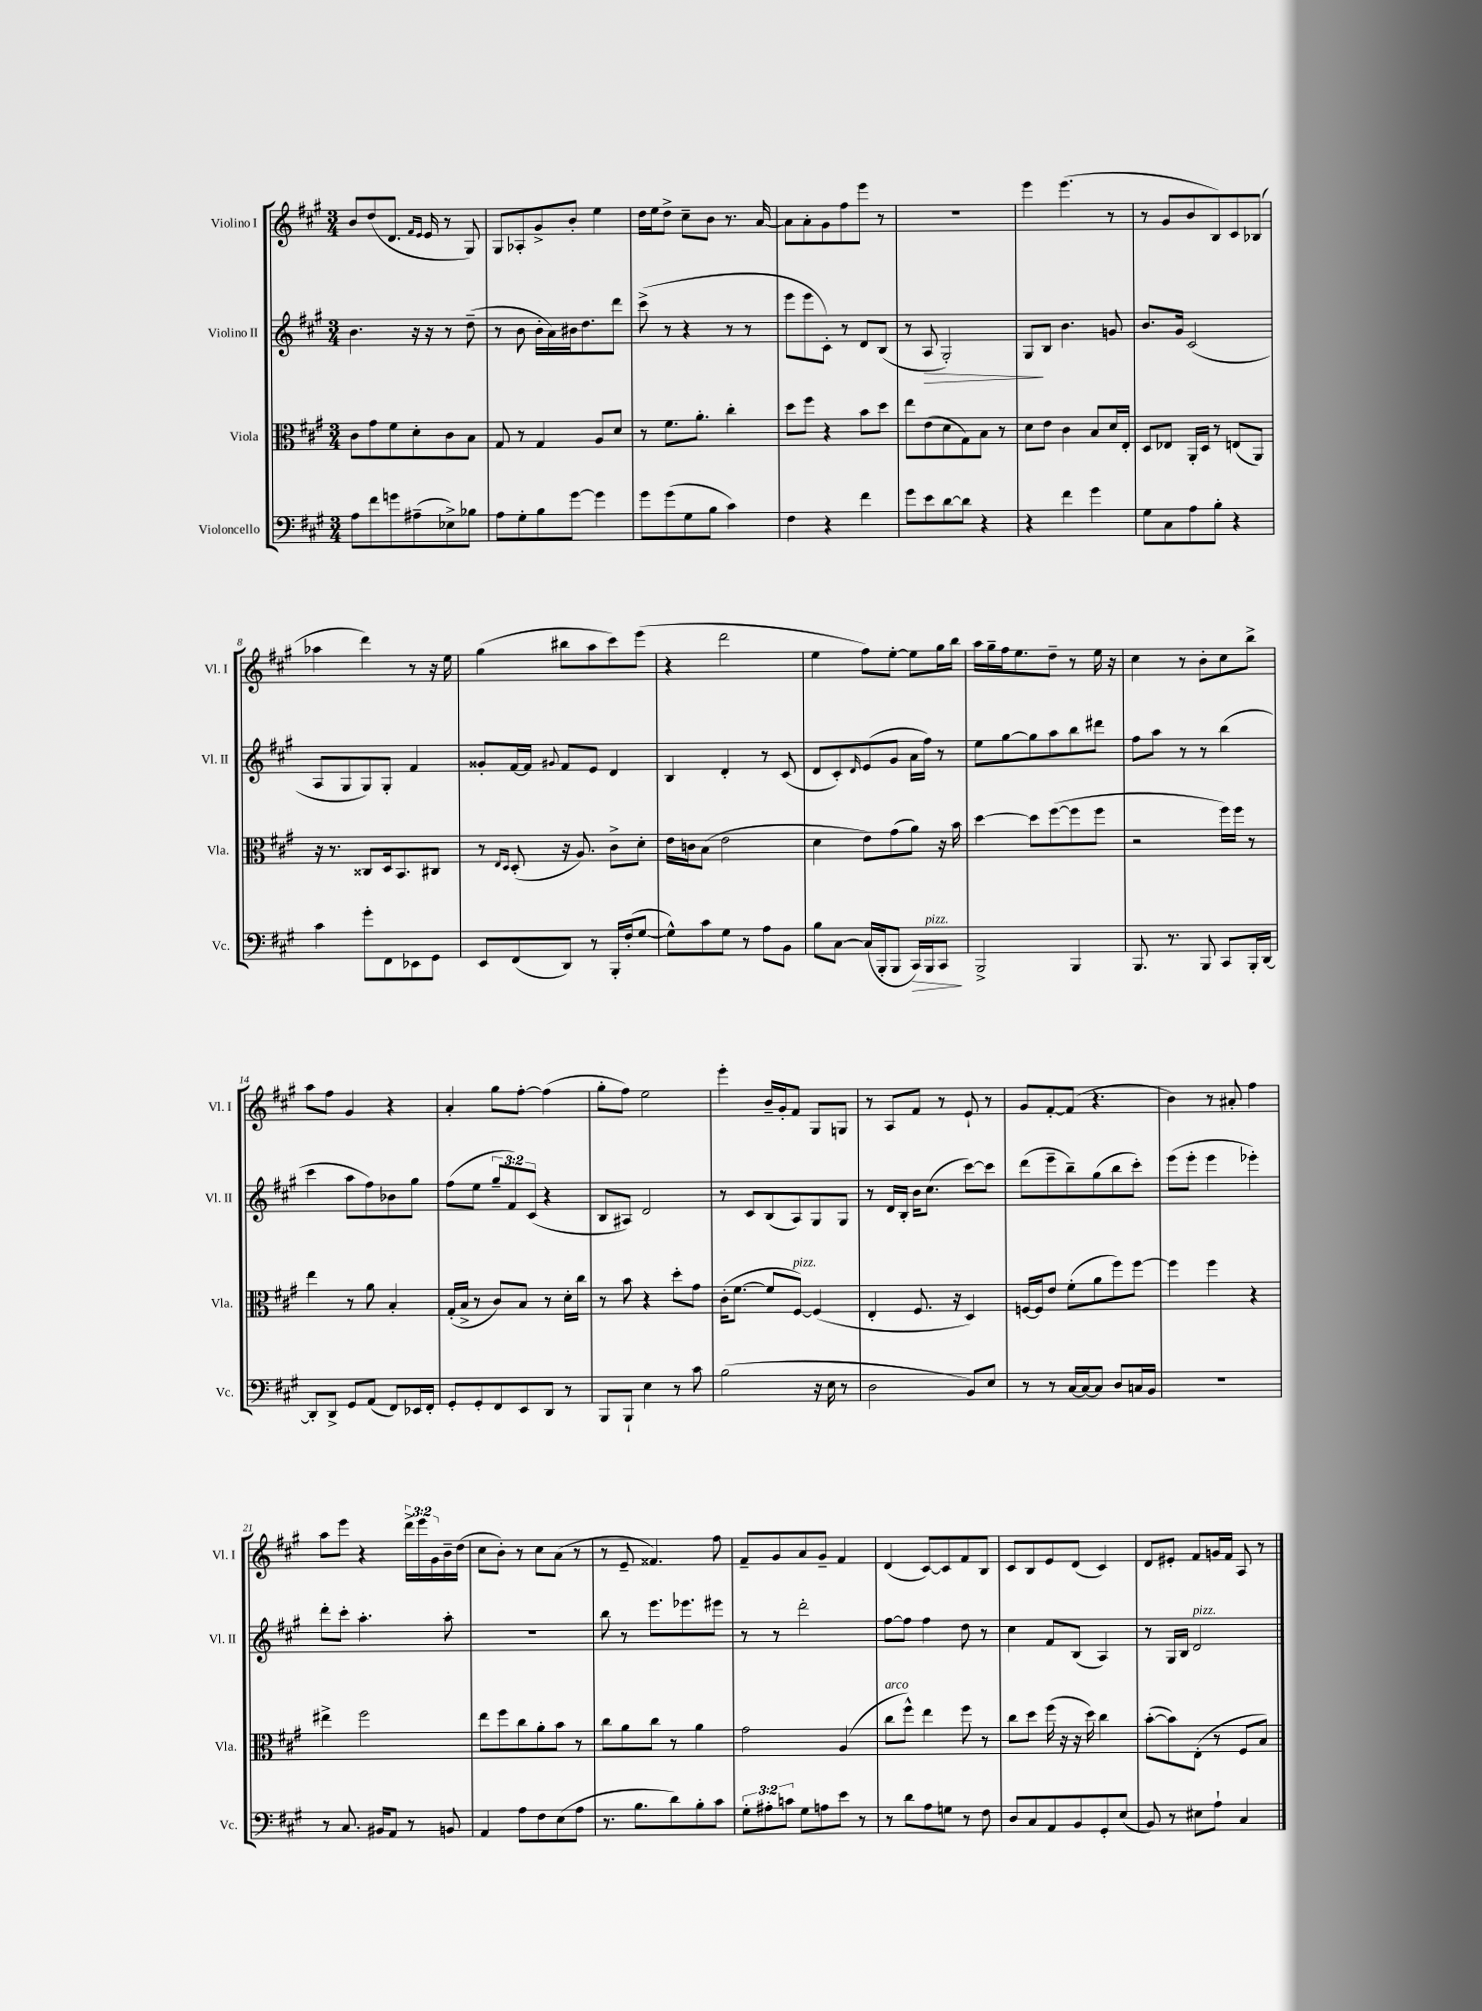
<<
\new StaffGroup <<
\new Staff = "s0" \with { instrumentName = "Violino I" shortInstrumentName = "Vl. I" } {
    \clef treble \key a \major \numericTimeSignature \time 3/4 \override Staff.TupletNumber.text = #tuplet-number::calc-fraction-text
    b'8 d''8( d'8. \grace { fis'16 e'16 } e'16 r8 gis8) |
    gis8 aes8-. gis'8-> b'8-. e''4 |
    d''16 e''16 d''8-> cis''8-- b'8 r8. a'16~ |
    a'8 a'8-. gis'8 fis''8 e'''8 r8 |
    R2. |
    e'''4 e'''4.( r8 |
    r8 gis'8 b'8 b8) cis'8 bes8( |
    aes''4 d'''4) r8 r16 e''16 |
    gis''4( bis''8 a''8 cis'''8) e'''8( |
    r4 d'''2 |
    e''4 fis''8) e''8~-. e''8 gis''16 b''16 |
    a''16 gis''16-- fis''16 e''8. d''8-- r8 e''16 r16 |
    cis''4 r8 b'8-. cis''8 b''8-> |
    a''8 fis''8 gis'4 r4 |
    a'4-. gis''8 fis''8~-. fis''4( |
    gis''8-. fis''8) e''2 |
    e'''4-. b'16-- gis'16-. fis'8 gis8 g8 |
    r8 a8 fis'8 r8 e'8-! r8 |
    gis'8 fis'8~-. fis'8( r4. |
    b'4) r8 ais'8-. fis''4 |
    a''8 e'''8 r4 \tuplet 3/2 { d'''16-> e'''16 gis'16 } b'16-- d''16( |
    cis''8 b'8-.) r8 cis''8 a'8( r8 |
    r8 e'8-- fisis'4.) fis''8 |
    fis'8-- gis'8 a'8 gis'8-- fis'4 |
    d'4( cis'8~) cis'8 fis'8 b8 |
    cis'8 b8 e'8 d'8( cis'4) |
    d'8 eis'8-. fis'8 g'16 fis'16 a8 r8 \bar "|." |
}
\new Staff = "s1" \with { instrumentName = "Violino II" shortInstrumentName = "Vl. II" } {
    \clef treble \key a \major \numericTimeSignature \time 3/4 \override Staff.TupletNumber.text = #tuplet-number::calc-fraction-text
    b'4. r16 r16 r8 d''8--( |
    r8 b'8 b'16-. a'16) bis'16 d''8. d'''8 |
    cis'''8->( r8 r4 r8 r8 |
    e'''8 e'''8 cis'8-.) r8 d'8 b8( |
    r8 a8\> gis2-.) |
    gis8\! b8 b'4. g'8 |
    b'8. gis'16 cis'2( |
    a8 gis8 gis8) gis8-. fis'4 |
    gisis'8-. fis'16~ fis'16 \appoggiatura { gis'8 } fis'8 e'8 d'4 |
    b4 d'4-. r8 cis'8( |
    d'8 cis'8-.) \grace { d'16 } e'8( gis'8 a'16 fis''16) r8 |
    e''8 gis''8~ gis''8 a''8 b''8 dis'''8 |
    fis''8 a''8 r8 r8 b''4( |
    cis'''4 a''8 fis''8) bes'8 gis''8 |
    fis''8( e''8 \tuplet 3/2 { gis''8-- fis'8) cis'8( } r4 |
    b8 ais8) d'2 |
    r8 cis'8 b8( a8) gis8 gis8 |
    r8 d'16 b16-. b'16 cis''8.( cis'''8~) cis'''8 |
    d'''8( e'''8-- b''8--) gis''8( b''8 cis'''8-.) |
    e'''8( e'''8-. e'''4 ees'''4-.) |
    d'''8-. cis'''8-. a''4.-. a''8-. |
    R2. |
    b''8 r8 e'''8. ees'''8. eis'''8 |
    r8 r8 d'''2-. |
    fis''8~ fis''8 fis''4 d''8 r8 |
    cis''4 fis'8 b8( a4) |
    r8 gis16 b16 d'2^\markup { \italic "pizz." } \bar "|." |
}
\new Staff = "s2" \with { instrumentName = "Viola" shortInstrumentName = "Vla." } {
    \clef alto \key a \major \numericTimeSignature \time 3/4
    cis'8 gis'8 fis'8 d'8-. cis'8 b8 |
    gis8 r8 gis4 a8 d'8 |
    r8 fis'8. a'8.-. cis''4-. |
    d''8 fis''8 r4 b'8 d''8 |
    e''8 e'8( d'8 gis8) b8 r8 |
    d'8 e'8 cis'4 b8 d'16 e16-. |
    d8 ees8 a,16-. d16 r8 e8( a,8) |
    r16 r8. cisis8 d16 b,8. cis8 |
    r8 \grace { e16 d16 } d8-.( r16 a8.) cis'8-> d'8-. |
    e'16 c'16 b8( e'2 |
    d'4 e'8) gis'8( a'8) r16 b'16 |
    d''4~ d''8 fis''8~( fis''8 fis''8 |
    r2 fis''16) fis''16 r8 |
    e''4 r8 a'8 b4-. |
    gis16-.( b16-> r8 cis'8) b8 r8 d'16-. cis''16 |
    r8 b'8 r4 d''8-. gis'8 |
    cis'16-.( fis'8.~ fis'8 fis8~^\markup { \italic "pizz." }) fis4( |
    e4-. fis8. r16 d4) |
    f16~ f16 e'8 fis'8-.( a'8 fis''8) fis''8~ |
    fis''4 fis''4 r4 |
    eis''4-> fis''2 |
    e''8 fis''8 cis''8 a'8-. b'8 r8 |
    cis''8 a'8 cis''8 r8 a'4 |
    gis'2 a4( |
    cis''8^\markup { \italic "arco" } fis''8-^) e''4 fis''8 r8 |
    cis''8 d''8 fis''16( r16 r16 d''16) cis''4 |
    b'8~-.( b'8) e8-.( r8 fis8 b8) \bar "|." |
}
\new Staff = "s3" \with { instrumentName = "Violoncello" shortInstrumentName = "Vc." } {
    \clef bass \key a \major \numericTimeSignature \time 3/4 \override Staff.TupletNumber.text = #tuplet-number::calc-fraction-text
    a8 fis'8 g'8 ais8--( ees8->) bes8 |
    a8 gis8-. b8 gis'8~ gis'4 |
    gis'8 gis'8( gis8 b8 cis'4) |
    fis4 r4 fis'4 |
    gis'8 e'8 d'8~ d'8 r4 |
    r4 fis'4 gis'4 |
    gis8 cis8 a8 b8-. r4 |
    cis'4 gis'8-. fis,8 ees,8 gis,8 |
    e,8 fis,8( d,8) r8 b,,16-. fis16-.( gis8~ |
    gis8-^) cis'8 gis8 r8 a8 b,8 |
    b8 cis8~ cis16( b,,16-. b,,8 cis,16\>) b,,16^\markup { \italic "pizz." } cis,8\! |
    b,,2-> b,,4 |
    b,,8. r8. b,,8 cis,8 b,,16-. d,16~ |
    d,8-. d,8-> gis,8 a,8( fis,8) ees,16 fis,16-. |
    gis,8-. gis,8-. fis,8 e,8 d,8 r8 |
    b,,8 b,,8-! e4 r8 cis'8 |
    b2( r16 e16 r8 |
    d2 b,8) e8 |
    r8 r8 cis16~ cis16~ cis8 d8 c16 b,16 |
    R2. |
    r8 cis8. bis,16 a,8 r8 b,8 |
    a,4 a8 fis8 e8( a8 |
    r8. b8. d'8) b8-. cis'8 |
    \tuplet 3/2 { gis8-. ais8-. c'8 } gis8 a8 e'8 r8 |
    r8 d'8 a8 g8 r8 fis8 |
    d8 cis8 a,8 b,8 gis,8-. e8( |
    b,8) r8 eis8 a8-! cis4 \bar "|." |
}
>>
>>
